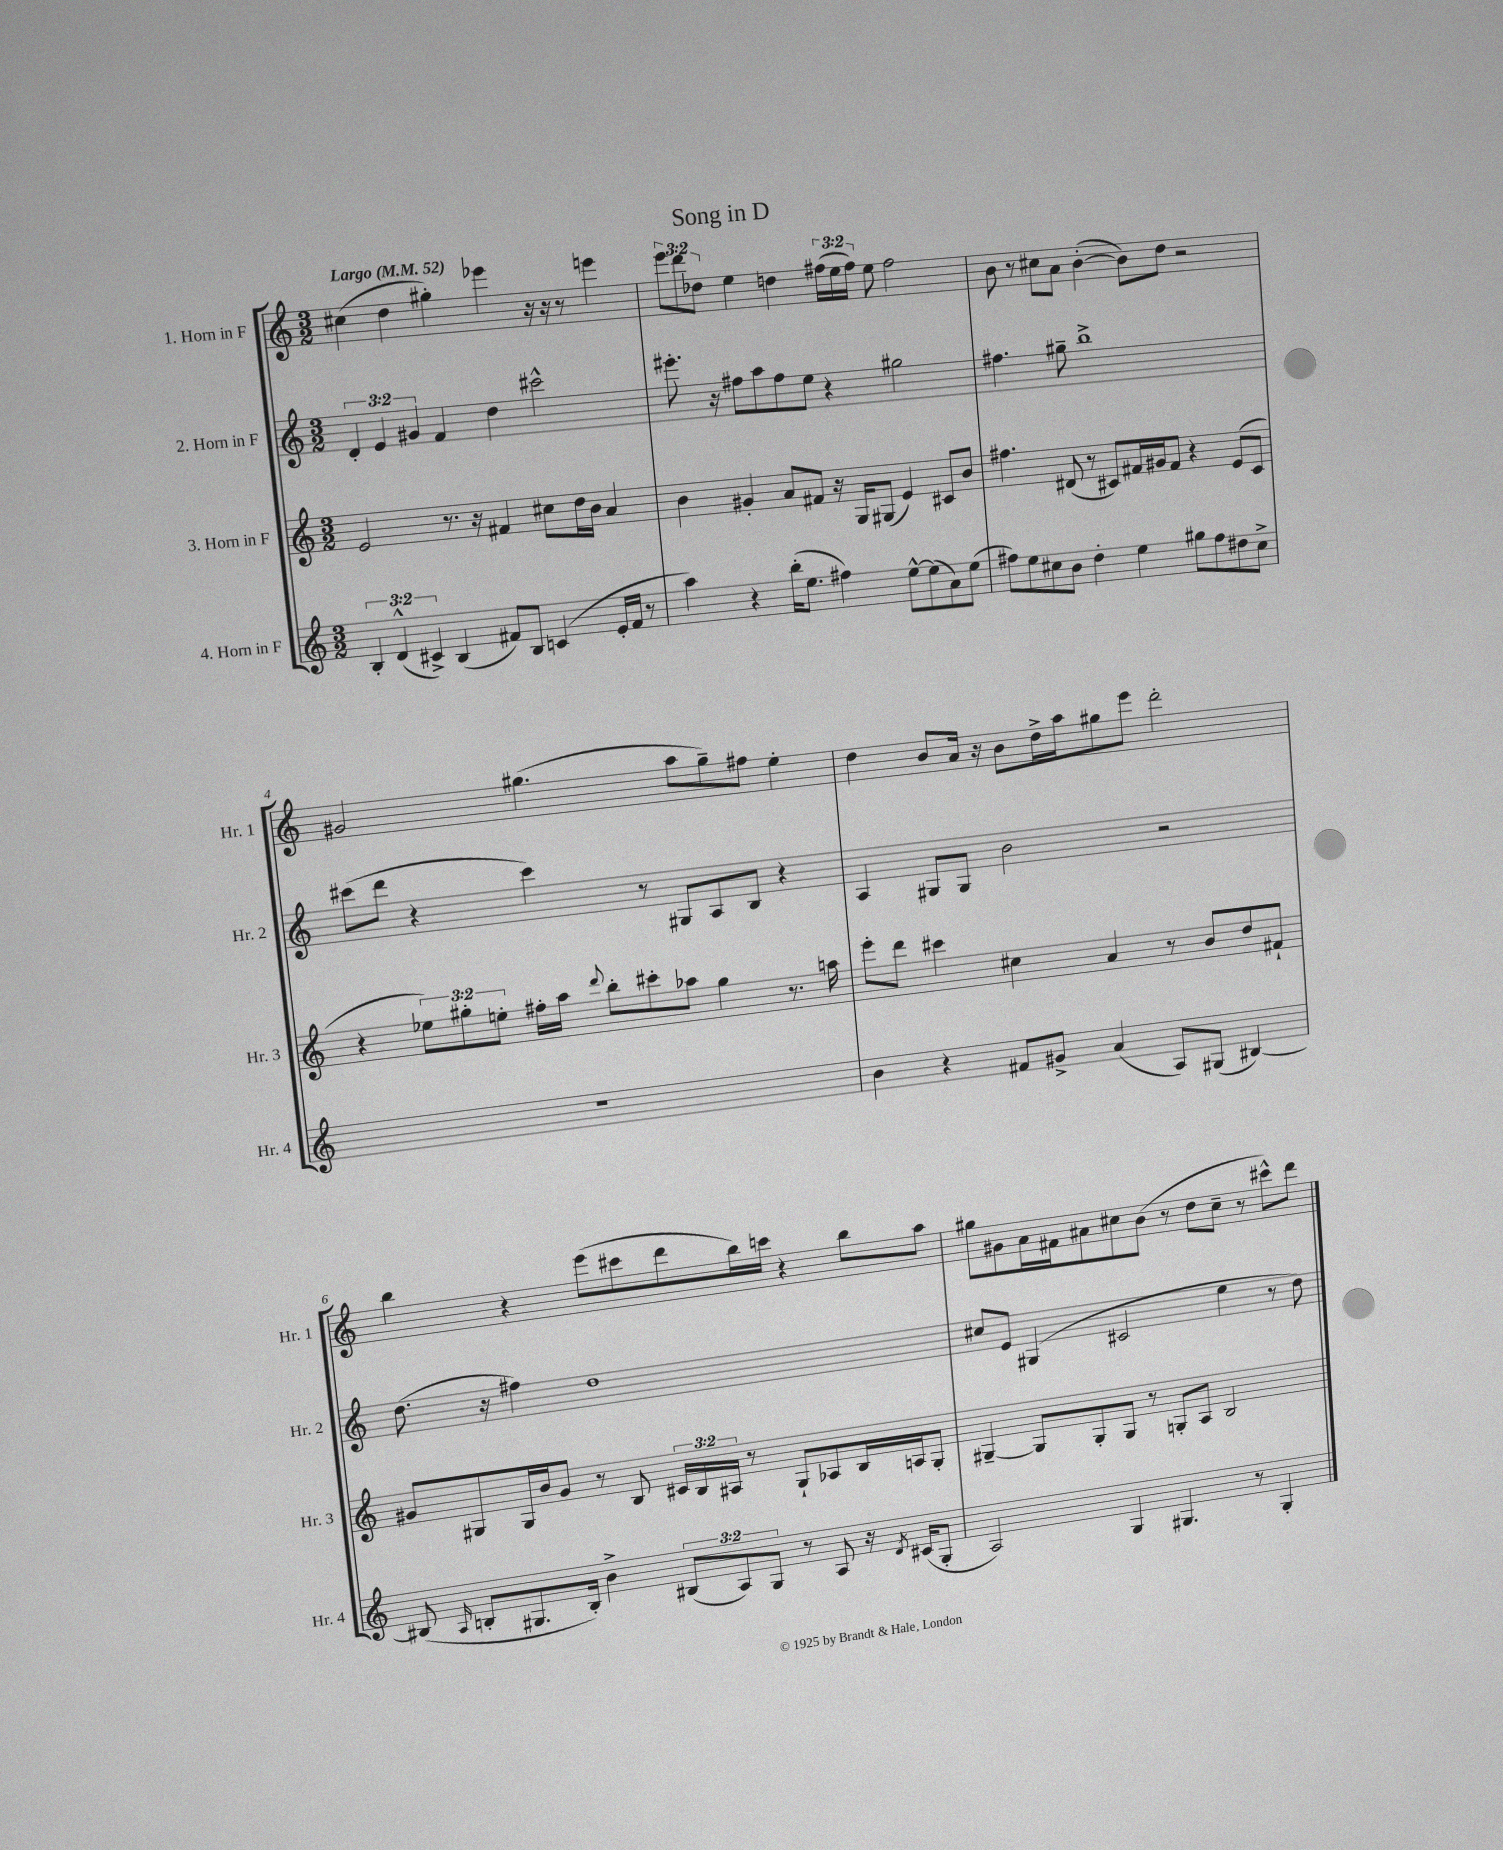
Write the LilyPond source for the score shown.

\header { title = "Song in D" }
<<
\new StaffGroup <<
\new Staff = "s0" \with { instrumentName = "1. Horn in F" shortInstrumentName = "Hr. 1" } {
    \clef treble \key c \major \numericTimeSignature \time 3/2 \override Staff.TupletNumber.text = #tuplet-number::calc-fraction-text \tempo "Largo" 4 = 52
    \autoBeamOff cis''4( d''4 gis''4-.) ees'''4 r16 r16 r8 e'''4 |
    \tuplet 3/2 { e'''8[ d'''8 des''8] } e''4 d''4 \tuplet 3/2 { fis''16[( e''16 fis''16]) } e''8 fis''2 |
    b'8 r8 cis''8[ a'8] b'4~-.( b'8[) d''8] r2 |
    gis'2 gis''4.( a''8[ gis''8--) fis''8] e''4-. |
    d''4 b'8[ a'16] r16 b'8[ d''16-> a''16 gis''8 e'''8] d'''2-. |
    b''4 r4 e'''8[( cis'''8 d'''8 b''16) c'''16] r4 b''8[ a''8] |
    gis''8[ gis'8 a'16 fis'16 ais'8 cis''8 b'8]( r8 d''8[ cis''8]-- r8 cis'''8[-^) d'''8] \bar "|." |
}
\new Staff = "s1" \with { instrumentName = "2. Horn in F" shortInstrumentName = "Hr. 2" } {
    \clef treble \key c \major \numericTimeSignature \time 3/2 \override Staff.TupletNumber.text = #tuplet-number::calc-fraction-text
    \autoBeamOff \tuplet 3/2 { d'4-. e'4 gis'4 } f'4 d''4 cis'''2-^ |
    eis'''8.-. r16 fis''8[ a''8 fis''8 e''8] r4 gis''2 |
    fis''4. gis''8-- b''1-> |
    cis'''8[( d'''8] r4 cis'''4) r8 gis8[ a8 b8] r4 |
    a4 gis8[ gis8] b'2 r2 |
    d''8.( r16 fis''4) d''1 |
    cis''8[ e'8] gis4( cis'2 e''4 r8 d''8) \bar "|." |
}
\new Staff = "s2" \with { instrumentName = "3. Horn in F" shortInstrumentName = "Hr. 3" } {
    \clef treble \key c \major \numericTimeSignature \time 3/2 \override Staff.TupletNumber.text = #tuplet-number::calc-fraction-text
    \autoBeamOff e'2 r8. r16 fis'4 cis''8[ d''16 b'16] a'4 |
    b'4 gis'4-. a'8[ fis'8] r16 g16[ gis8]( e'4) cis'8[ b'8] |
    fis''4. dis'8( r8 cis'8[) fis'16 gis'16 fis'8] r4 e'8[( cis'8] |
    r4 \tuplet 3/2 { ees''8[) gis''8-. e''8]-. } fis''16[-. a''16] \appoggiatura { d'''8 } b''8[-. cis'''8-. aes''8] gis''4 r8. a''16 |
    e'''8[-. d'''8] cis'''4 cis''4 a'4 r8 b'8[ d''8 fis'8]-! |
    gis'8[ gis8 gis16 b'16 gis'8] r8 b8 \tuplet 3/2 { cis'16[ b16 ais16] } r8 gis8[-! aes8 b16 a16 gis8]-. |
    gis4~-- gis8[ gis8-. gis8] r8 g8[-. a8] b2 \bar "|." |
}
\new Staff = "s3" \with { instrumentName = "4. Horn in F" shortInstrumentName = "Hr. 4" } {
    \clef treble \key c \major \numericTimeSignature \time 3/2 \override Staff.TupletNumber.text = #tuplet-number::calc-fraction-text
    \autoBeamOff \tuplet 3/2 { b4-. d'4-^( cis'4->) } b4( fis'8[) b8] c'4( e'16[-. fis'16] r8 |
    a''4) r4 b''16[-.( e''8.] fis''4) e''8[~-^ e''8( a'8) e''8]( |
    fis''8[) e''8 cis''8 b'8] d''4-. e''4 gis''8[ fis''8 dis''8 cis''8]-> |
    R1. |
    b'4 r4 fis'8[ gis'8]-> a'4( a8[) gis8]( bis4~) |
    bis8( \grace { a16 } b8[-. gis8. b16]-.) b'4-> \tuplet 3/2 { bis8[( a8) gis8] } r8 a8 r16 \acciaccatura { d'8 } cis'16[( gis8]-. |
    a2) g4 gis4. r8 gis4-. \bar "|." |
}
>>
>>
